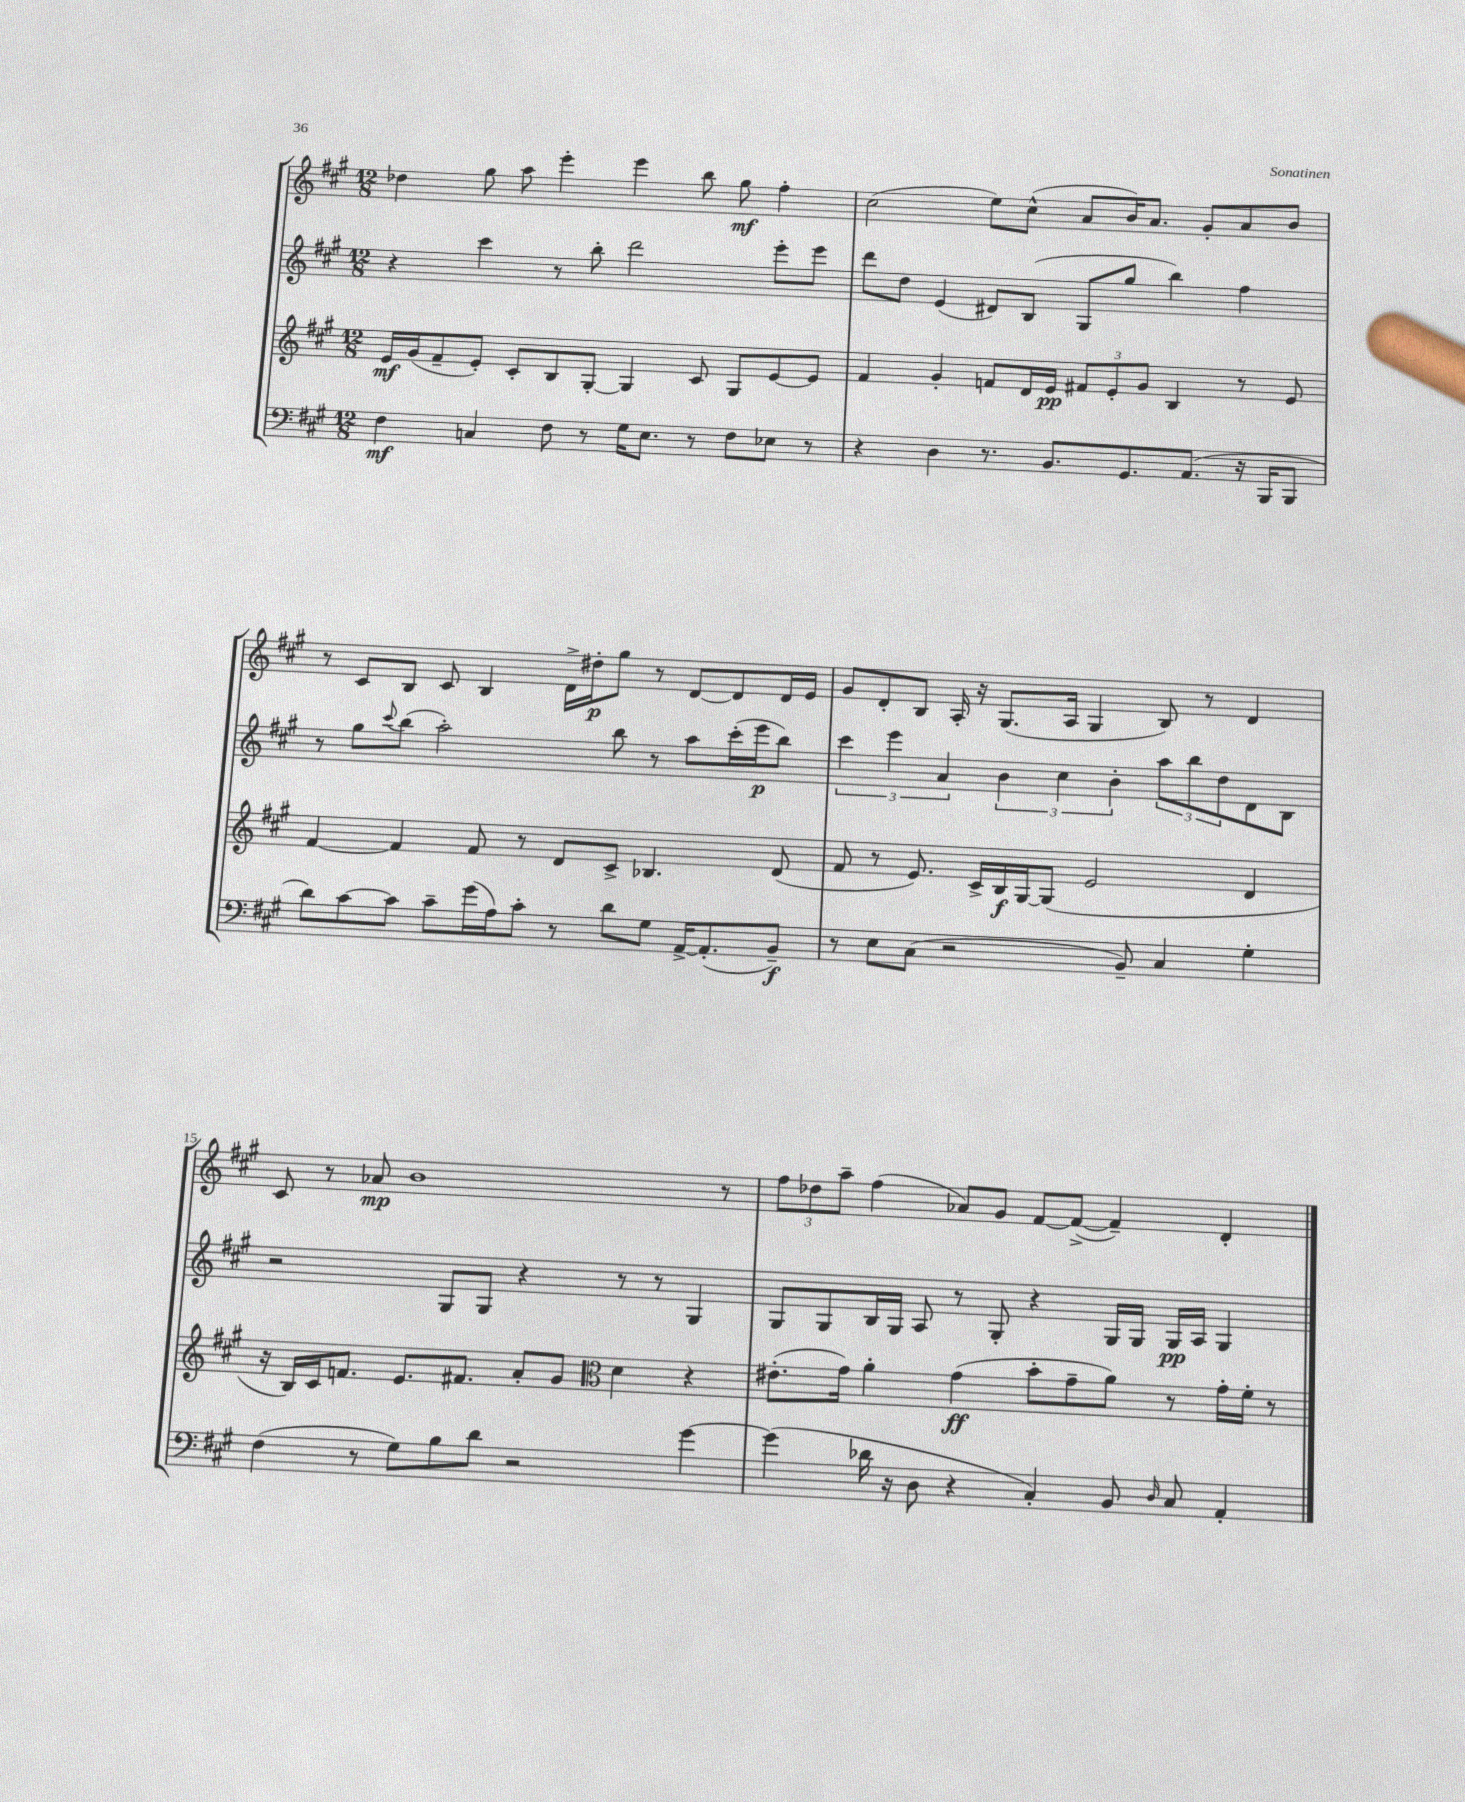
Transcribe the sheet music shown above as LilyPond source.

<<
\new StaffGroup <<
\new Staff = "s0" {
    \clef treble \key a \major \numericTimeSignature \time 12/8
    des''4 gis''8 a''8 e'''4-. e'''4 b''8 gis''8\mf fis''4-. |
    cis''2( e''8) cis''8-^( a'8 b'16) a'8. gis'8-. a'8 b'8 |
    r8 cis'8 b8 cis'8 b4 d'16-> dis''16-.\p gis''8 r8 d'8~ d'8 d'16 e'16 |
    gis'8 d'8-. b8 a16-. r16 gis8.( a16 gis4 b8) r8 d'4 |
    cis'8 r8 aes'8\mp b'1 r8 |
    \tuplet 3/2 { fis''8 des''8 a''8-- } fis''4( aes'8) gis'8 fis'8~ fis'8~->( fis'4--) d'4-. \bar "|." |
}
\new Staff = "s1" {
    \clef treble \key a \major \numericTimeSignature \time 12/8
    r4 cis'''4 r8 b''8-. d'''2 e'''8-. e'''8 |
    d'''8 d''8 e'4( dis'8) b8( gis8 gis''8 b''4) fis''4 |
    r8 gis''8 \appoggiatura { cis'''8 } b''8( a''2-.) b''8 r8 a''8 cis'''16-.( e'''16\p b''8) |
    \tuplet 3/2 { cis'''4 e'''4 a'4 } \tuplet 3/2 { b'4 cis''4 b'4-. } \tuplet 3/2 { a''8 b''8 d''8 } d'8 b8 |
    r2 gis8 gis8 r4 r8 r8 gis4 |
    gis8 gis8 b16 gis16 a8 r8 gis8-. r4 gis16 gis16 gis16\pp a16 gis4 \bar "|." |
}
\new Staff = "s2" {
    \clef treble \key a \major \numericTimeSignature \time 12/8
    e'16\mf gis'16( fis'8-- e'8-.) cis'8-. b8 gis8~-. gis4 cis'8 gis8 e'8~ e'8 |
    fis'4 gis'4-. f'8 d'16 e'16\pp \tuplet 3/2 { fis'8 e'8-. gis'8 } b4 r8 e'8 |
    fis'4~ fis'4 fis'8 r8 d'8 cis'8-> bes4. d'8( |
    fis'8 r8 e'8.) cis'16-> b16\f gis16~ gis8( e'2 d'4 |
    r16 b16) cis'16 f'8. e'8. fis'8. a'8-. gis'8 \clef alto d'4 r4 |
    eis'8.-.( gis'16) a'4-. gis'4\ff( b'8-. gis'8-- a'8) r8 gis'16-. fis'16-. r8 \bar "|." |
}
\new Staff = "s3" {
    \clef bass \key a \major \numericTimeSignature \time 12/8
    fis4\mf c4 fis8 r8 gis16 e8. r8 fis8 ees8 r8 |
    r4 d4 r8. b,8. gis,8. a,8.( r16 b,,16 b,,8 |
    d'8) cis'8~ cis'8 cis'8-- gis'16( a16) cis'8-. r8 d'8 gis8 a,16~-> a,8.-.( b,8--\f) |
    r8 e8 cis8( r2 b,8--) cis4 gis4-. |
    fis4( r8 gis8) b8 d'8 r2 gis'4~ |
    gis'4( des'16 r16 d8 r4 cis4-.) b,8 \grace { d16 } cis8 a,4-. \bar "|." |
}
>>
>>
\layout { \context { \Score currentBarNumber = #11 \override BarNumber.break-visibility = ##(#f #t #t) barNumberVisibility = #(every-nth-bar-number-visible 5) } }
